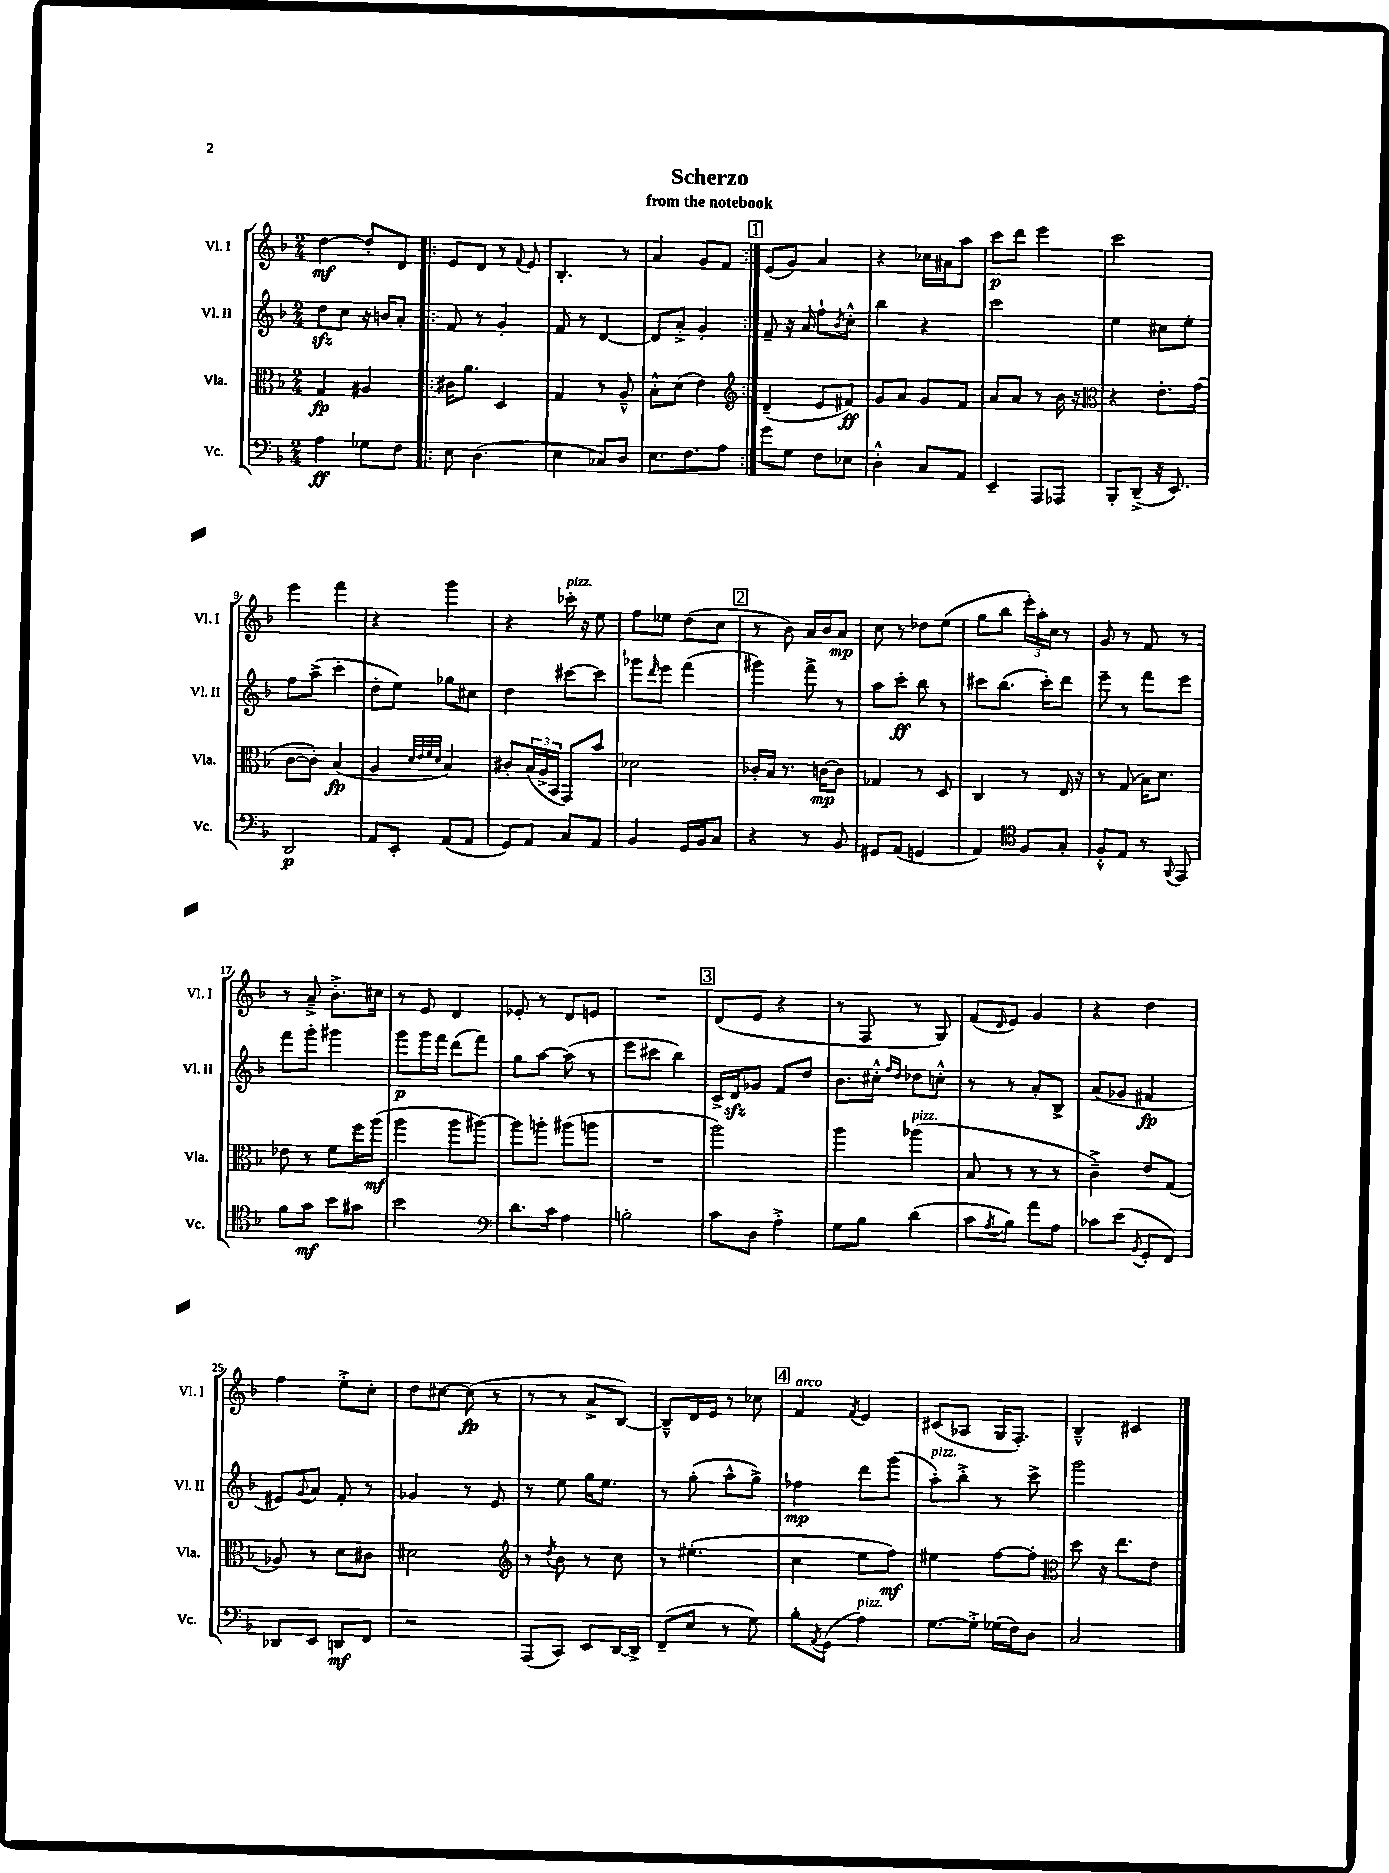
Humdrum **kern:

**kern	**kern	**kern	**kern
*staff4	*staff3	*staff2	*staff1
*clefF4	*clefC3	*clefG2	*clefG2
*k[b-]	*k[b-]	*k[b-]	*k[b-]
*M2/4	*M2/4	*M2/4	*M2/4
4A	4G	8dd	[4dd
.	.	8cc	.
8G-	4A#	16r	8dd']
.	.	16b	.
8F	.	8a'	8d
=!|:	=!|:	=!|:	=!|:
8E	16c#	8f	8e
.	8.a	.	.
(4.D	.	8r	8d
.	4D	4g'	8r
.	.	.	8qqf
.	.	.	8e
=	=	=	=
4E	4G	8f	4.B-'
.	.	8r	.
8C-)	8r	[4d	.
8D	8A~^^	.	8r
=	=	=	=
8.E	8B-'^^	8d]	4a
.	(8d	8a'^	.
8.F	.	.	.
.	4e)	4g'	8g
8A	.	.	8f
=:|!	=:|!	=:|!	=:|!
*	*clefG2	*	*
8g	(4d~	8f~	(8e
8G	.	16r	8g)
.	.	16a	.
8F	8e	8ff`	4a
.	.	8qb-	.
8E-	8f#)	8cc'^^	.
=	=	=	=
4D'^^	8g	4bb-	4r
.	8a	.	.
8C	8g	4r	16cc-
.	.	.	16a#
8AA	8f	.	8aa
=	=	=	=
4EE~	8a	2ccc	8ccc
.	8a	.	8ddd
8AAA	8r	.	4eee
8AAA-	16b-	.	.
.	16r	.	.
=	=	=	=
*	*clefC3	*	*
8BBB-'	4r	4ee	2ccc
(8DD~^	.	.	.
16r	8.e'	8cc#	.
8.EE)	.	.	.
.	.	8ee'	.
.	(16g	.	.
=	=	=	=
2DD	[8c	8ff	4eee
.	8c'])	(8aa^	.
.	(4B-	4ccc'	4fff
=	=	=	=
8AA	4A	8dd'	4r
8EE'	.	8ee)	.
.	32qqd	.	.
.	32qqe	.	.
.	32qqf	.	.
.	32qqd	.	.
(8AA	4B-)	8gg-	4ggg
8AA	.	8cc#	.
=	=	=	=
8GG)	8c#'	4dd	4r
8AA	(24B-	.	.
.	24A^	.	.
.	24BB-	.	.
8C	8GG)	[8ccc#	16ccc-'
.	.	.	16r
8AA	8b-	8ccc#]	8ee
=	=	=	=
4BB-	2d-	8ggg-	8ff
.	.	16qqddd	.
.	.	8eee	8ee-
16GG	.	(4fff	(8dd
16BB-	.	.	.
8C	.	.	8cc
=	=	=	=
4r	16c-'	4ggg#)	8r
.	16B-	.	.
.	8.r	.	8b-)
8r	.	8fff^	16a
.	[16c	.	16b-
8BB-	8c]	8r	8a
=	=	=	=
8GG#	4G-	8aa	8cc
(8AA	.	8ccc'	8r
4GG	8r	8bb-	8dd-
.	8D	8r	(8ee
=	=	=	=
4AA)	4C	8ccc#	8gg
.	.	(8.bb-	8bb-
*clefC4	*	*	*
8F	8r	.	24eee')
.	.	.	24aa'
.	.	16ccc#')	.
.	.	.	24cc
8G'	16E	8ddd	8r
.	16r	.	.
=	=	=	=
8F'^^	8r	8eee~	8g
8E	(8G	8r	8r
8r	16B-)	8fff	8f
.	8.d	.	.
8qqFF	.	.	.
8EE	.	8eee	8r
=	=	=	=
8f	8e-	8fff	8r
8g	8r	8ggg'	8a~^
8b-	8f	4ggg#	8.b-'^
8g#	16ff	.	.
.	(16aa	.	16cc#
=	=	=	=
2b-	4aa	8ggg	8r
.	.	16ggg	8e
.	.	16fff	.
.	8aa	(8ddd	4d
.	[8aa#)	8fff)	.
=	=	=	=
*clefF4	*	*	*
8.d	8aa#]	8gg	8e-'
.	8aa'	[8aa	8r
16c	.	.	.
4A	(8aa#	(8aa]	8d
.	8aa	8r	8e
=	=	=	=
2B'	2r	8eee	2r
.	.	8ccc#	.
.	.	4bb-)	.
=	=	=	=
8c	2aa)	16c^	(8d
.	.	16d	.
8D	.	8g-	8e
4A'^	.	8f	4r
.	.	8dd	.
=	=	=	=
8G	4aa	8.b-	8r
8B-	.	.	8F
.	.	16cc#'^^	.
.	.	16qqff	.
.	.	16qqdd	.
(4d	(4aa-	8dd-	8r
.	.	8cc'^^	8G)
=	=	=	=
8c	8B-	8r	(8f
8qA	.	.	16qqd
8B-)	8r	8r	8e)
8a	8r	8a'	4g
8A	8r	8B-^	.
=	=	=	=
8c-	4c~^)	(8a	4r
(8e	.	8g-	.
8qBB-	.	.	.
8GG'	8e	4f#	4dd
8FF)	(8G	.	.
=	=	=	=
8DD-	8A-)	8e#)	4ff
.	.	8qqg	.
8EE	8r	8a	.
8DD	8d	8f'	8ee'^
8FF	8c#	8r	8cc'
=	=	=	=
2r	2d#	4g-	8dd
.	.	.	[8cc#
.	.	8r	(8cc#]
.	.	8e	8r
=	=	=	=
*	*clefG2	*	*
(8AAA	8r	8r	8r
.	8qdd	.	.
8CC)	8b-	8ee	8r
8EE	8r	16gg	8a^
.	.	8.ee	.
[16DD	8cc	.	[8B-)
16DD^]	.	.	.
=	=	=	=
(8FF~	8r	8r	8B-~^^]
8E	(4.ee#'	(8gg'	16d
.	.	.	16e
8r	.	8aa^^	8r
8G)	.	8gg^)	8cc-
=	=	=	=
8B-'	4cc	4ff-	4f
8qAA	.	.	.
(8GG	.	.	.
.	.	.	8qf
4A)	8ee	8ddd	4e
.	8ff)	(8ggg	.
=	=	=	=
[8.G	4ee#	8aa')	(8c#
.	.	8bb-'^	8A-
16G'^]	.	.	.
(16G-	[8ff	8r	16G
16F)	.	.	8.F')
8D	8ff']	8ccc^	.
=	=	=	=
*	*clefC3	*	*
2C	8dd	2ggg	4B-~^^
.	16r	.	.
.	8.ee	.	.
.	.	.	4c#
.	8e	.	.
==	==	==	==
*-	*-	*-	*-
